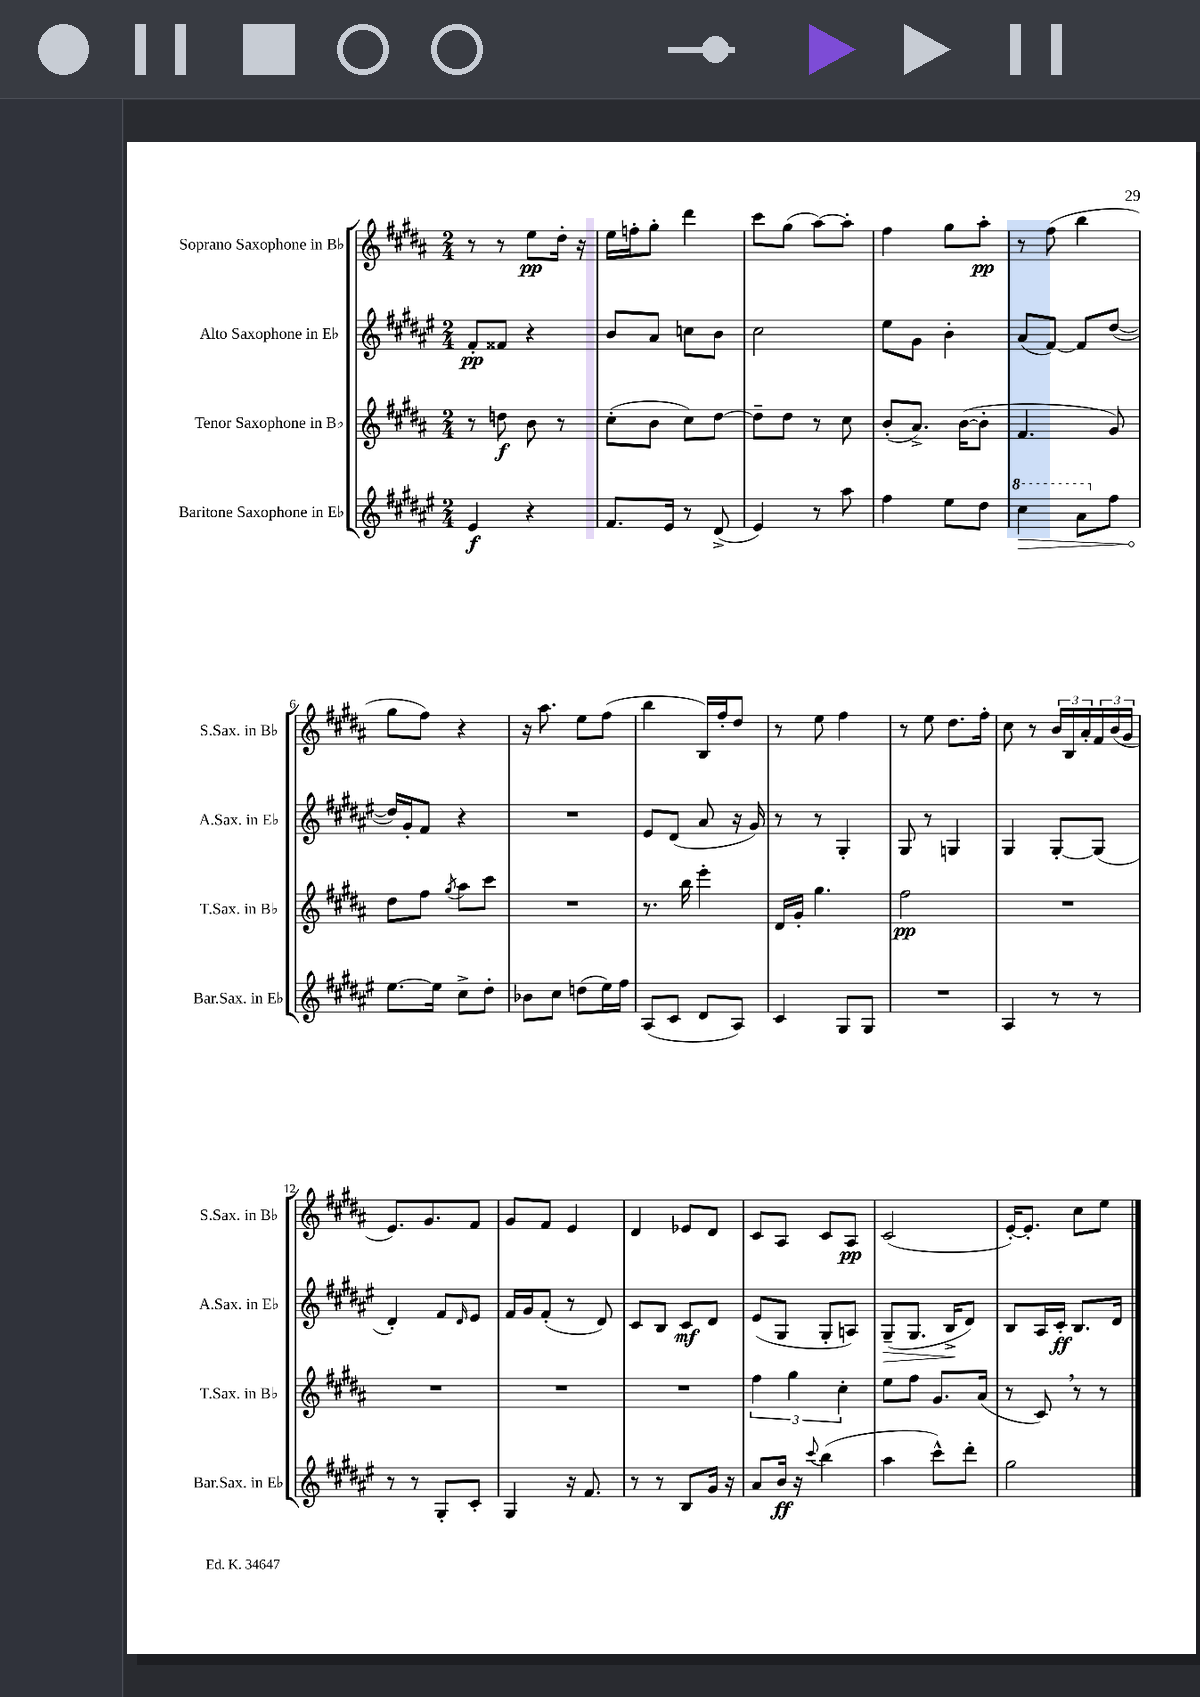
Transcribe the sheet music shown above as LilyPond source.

<<
\new StaffGroup <<
\new Staff = "s0" \with { instrumentName = "Soprano Saxophone in Bb" shortInstrumentName = "S.Sax. in Bb" } {
    \clef treble \key b \major \numericTimeSignature \time 2/4
    r8 r8 e''8\pp dis''16-. r16 |
    e''16 f''16-. gis''8-. dis'''4 |
    cis'''8 gis''8( ais''8~) ais''8-. |
    fis''4 gis''8 ais''8-.\pp |
    r8 fis''8( b''4 |
    gis''8 fis''8) r4 |
    r16 ais''8. e''8 fis''8( |
    b''4 b16) fis''16-. dis''8 |
    r8 e''8 fis''4 |
    r8 e''8 dis''8. fis''16-. |
    cis''8 r8 \tuplet 3/2 { b'16 b16 ais'16-. } \tuplet 3/2 { fis'16 b'16( gis'16 } |
    e'8.) gis'8. fis'8 |
    gis'8 fis'8 e'4 |
    dis'4 ees'8 dis'8 |
    cis'8 ais8 cis'8 ais8\pp |
    cis'2( |
    e'16~-.) e'8.-. cis''8 e''8 \bar "|." |
}
\new Staff = "s1" \with { instrumentName = "Alto Saxophone in Eb" shortInstrumentName = "A.Sax. in Eb" } {
    \clef treble \key fis \major \numericTimeSignature \time 2/4
    fis'8-.\pp fisis'8 r4 |
    b'8 ais'8 c''8 b'8 |
    cis''2 |
    eis''8 gis'8 b'4-. |
    ais'8( fis'8~) fis'8 dis''8~( |
    dis''16) gis'16-. fis'8 r4 |
    R2 |
    eis'8 dis'8( ais'8 r16 gis'16) |
    r8 r8 gis4-. |
    gis8 r8 g4 |
    gis4 gis8~-. gis8( |
    dis'4-.) fis'8 \grace { dis'16 } eis'8 |
    fis'16 gis'16 fis'8-.( r8 dis'8) |
    cis'8 b8 cis'8\mf dis'8 |
    eis'8( gis8 gis8-. a8) |
    gis8--\>( gis8. b16->\! dis'8) |
    b8 ais16 cis'16-.\ff b8. dis'16 \bar "|." |
}
\new Staff = "s2" \with { instrumentName = "Tenor Saxophone in Bb" shortInstrumentName = "T.Sax. in Bb" } {
    \clef treble \key b \major \numericTimeSignature \time 2/4
    r8 d''8\f b'8 r8 |
    cis''8-.( b'8 cis''8) dis''8~ |
    dis''8-- dis''8 r8 cis''8 |
    b'8-.( ais'8.->) b'16~( b'8-. |
    fis'4. gis'8) |
    dis''8 fis''8 \acciaccatura { gis''8 } ais''8 cis'''8 |
    R2 |
    r8. b''16 e'''4-. |
    dis'16 gis'16-. gis''4. |
    fis''2\pp |
    R2 |
    R2 |
    R2 |
    R2 |
    \tuplet 3/2 { fis''4 gis''4 cis''4-. } |
    e''8 fis''8 gis'8. ais'16( |
    r8 cis'8) \breathe r8 r8 \bar "|." |
}
\new Staff = "s3" \with { instrumentName = "Baritone Saxophone in Eb" shortInstrumentName = "Bar.Sax. in Eb" } {
    \clef treble \key fis \major \numericTimeSignature \time 2/4
    eis'4\f r4 |
    fis'8. eis'16 r8 dis'8->( |
    eis'4) r8 ais''8 |
    fis''4 eis''8 dis''8 |
    \ottava #1 \once \override Hairpin.circled-tip = ##t cis'''4\> ais''8 \ottava #0 fis''8 |
    eis''8.~\! eis''16 cis''8-> dis''8-. |
    bes'8 cis''8 d''8( eis''16) fis''16 |
    ais8( cis'8 dis'8 ais8) |
    cis'4 gis8 gis8 |
    R2 |
    ais4 r8 r8 |
    r8 r8 gis8-. cis'8-. |
    gis4 r16 fis'8. |
    r8 r8 b8 gis'16 r16 |
    ais'8 b'16\ff r16 \appoggiatura { cis'''8 } b''4( |
    ais''4 cis'''8-^) dis'''8-. |
    gis''2 \bar "|." |
}
>>
>>
